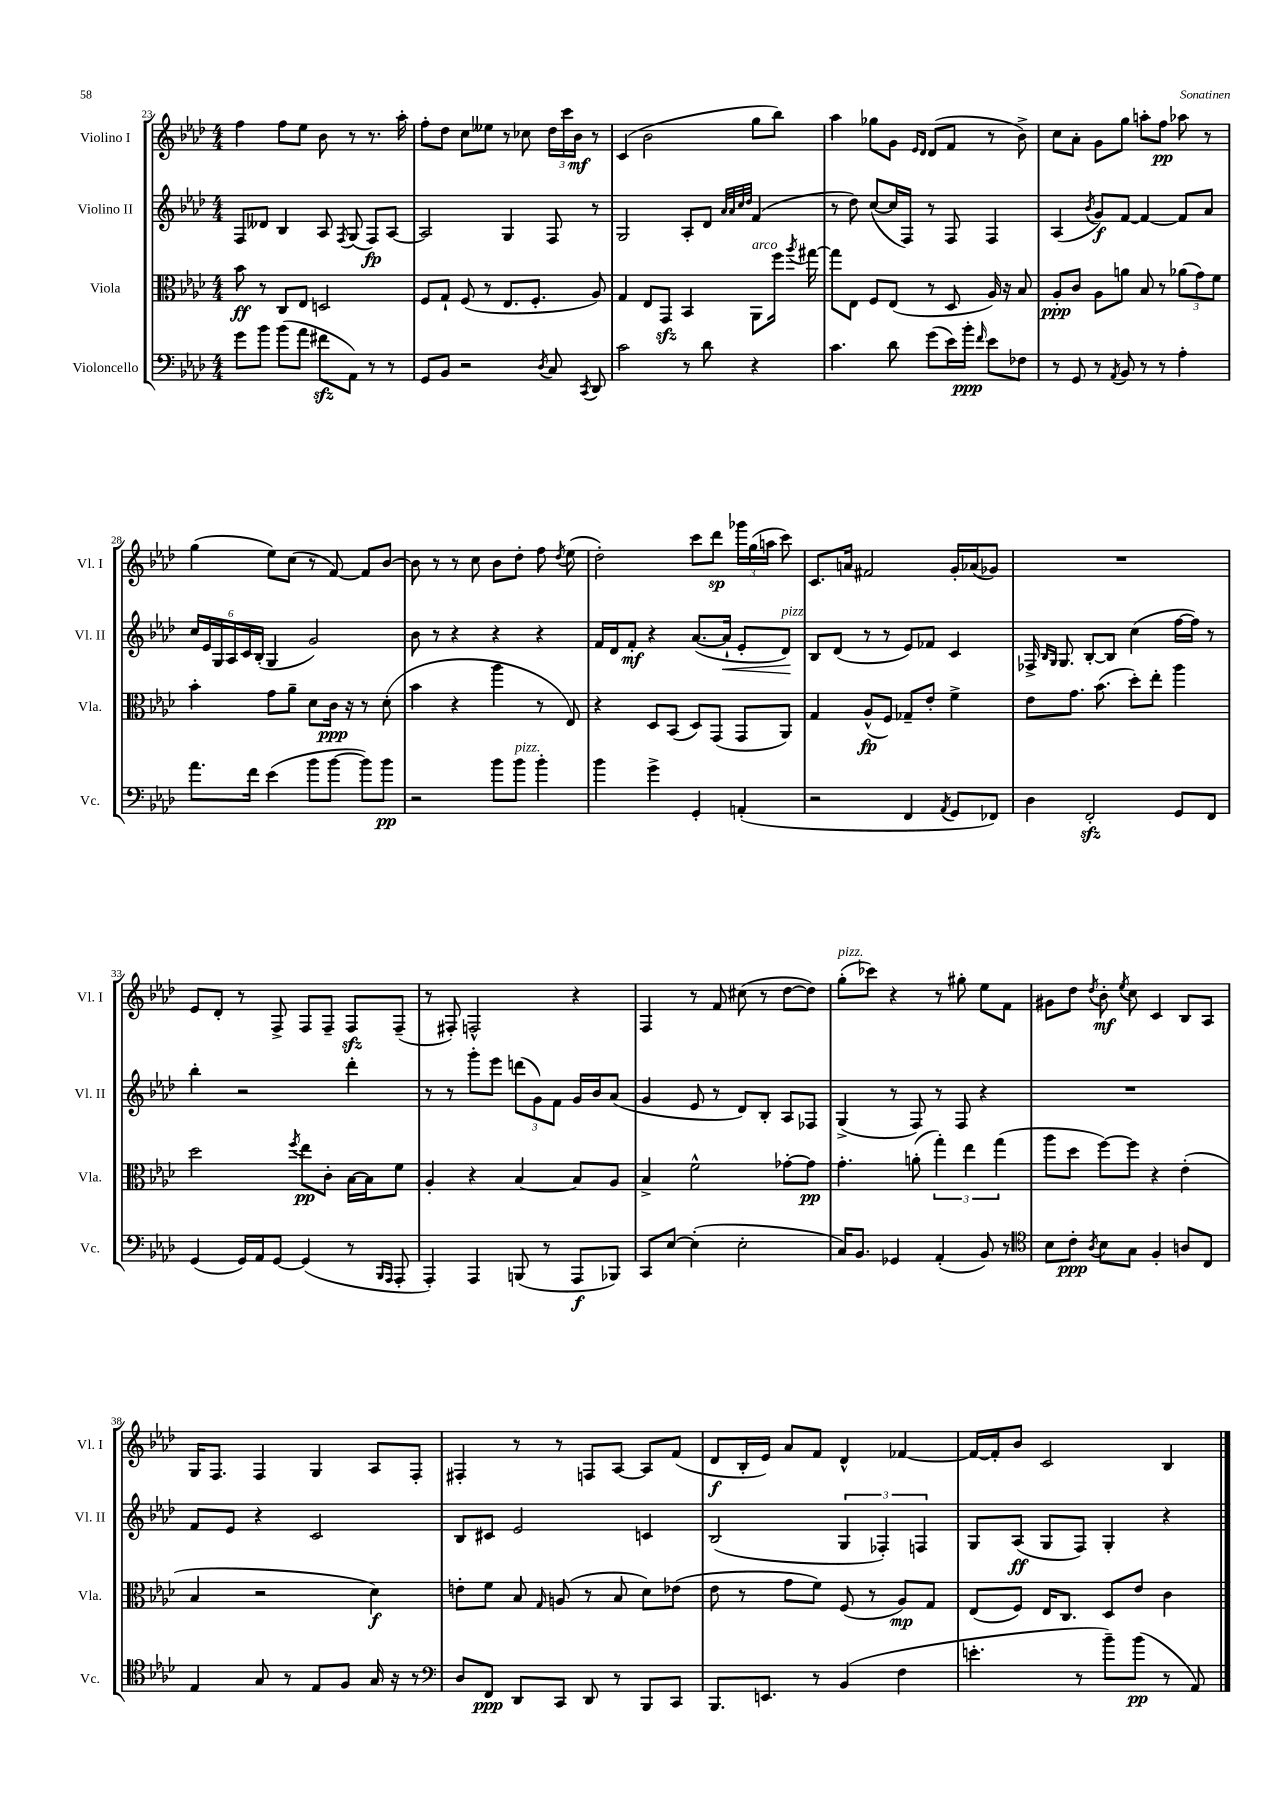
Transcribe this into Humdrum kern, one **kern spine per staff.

**kern	**kern	**kern	**kern
*staff4	*staff3	*staff2	*staff1
*clefF4	*clefC3	*clefG2	*clefG2
*k[b-e-a-d-]	*k[b-e-a-d-]	*k[b-e-a-d-]	*k[b-e-a-d-]
*M4/4	*M4/4	*M4/4	*M4/4
8g\L	8b-\	8F/L	4ff\
8b-\J	8r	8d--/J	.
(8b-\L	8C/L	4B-/	8ff\L
8a-\J	8E-/J	.	8ee-\J
8f#\L	2D/	8A-/	8b-\
.	.	8qF/	.
8AA-\J)	.	(8G/	8r
8r	.	8F/L)	8.r
8r	.	[8A-/J	.
.	.	.	16aa-'\
=	=	=	=
8GG/L	8F/L	2A-/]	8ff'\L
8BB-/J	8G`/J	.	8dd-\J
2r	(8F/	.	8cc\L
.	8r	.	8ee--\J
.	8.E-/L	4G/	8r
.	.	.	8cc-\
.	8.F'/J	.	.
8qD-/	.	.	.
8C/	.	8F/	24dd-\LL
.	.	.	24ccc\
.	.	.	24b-\JJ
8qCC/	.	.	.
8DD-/	8A-/)	8r	8r
=	=	=	=
2c\	4G/	2G/	(4c/
.	8E-/L	.	2b-\
.	8GG/J	.	.
8r	4BB-/	8A-'/L	.
8d-\	.	8d-/J	.
.	.	32qqa-/LLL	.
.	.	32qqa-/	.
.	.	32qqcc/	.
.	.	32qqdd-/JJJ	.
4r	8AA-\L	(4f/	8gg\L
.	16ff\Jk	.	8bb-\J)
.	8qaa-/	.	.
.	[16gg#\	.	.
=	=	=	=
4.c\	8gg#\]L	8r	4aa-\
.	8E-\J	8dd-\)	.
.	8F/L	([8cc/L	8gg-\L
8d-\	(8E-/J	16cc/]L	8g\J
.	.	16F/JJ)	.
.	.	.	16qqe-/LL
.	.	.	16qqd-/JJ
(8g\L	8r	8r	(8d-/L
16e-\L)	8D-/	8F/	8f/J
16b-'\JJ	.	.	.
16qqf/	.	.	.
8e-\L	16A-/)	4F/	8r
.	16r	.	.
8F-\J	8B-/	.	8b-^\)
=	=	=	=
8r	8A-'/L	(4A-/	8cc\L
8GG/	8c/J	.	8a-'\J
.	.	8qb-/	.
8r	8A-\L	8g/L)	8g\L
8qAA-/	.	.	.
8BB-/	8a\J	[8f/J	8gg\J
8r	8B-/	4f/_	8aa'\L
8r	8r	.	8ff\J
4A-'\	(12a-\L	8f/]L	8aa-\
.	12g\)	.	.
.	.	8a-/J	8r
.	12f\J	.	.
=	=	=	=
8.a-\L	4b-'\	24cc/LL	(4gg\
.	.	24e-/	.
.	.	24G/	.
.	.	24A-/	.
.	.	24c/	.
16f\Jk	.	.	.
.	.	(24B-'/JJ	.
(4e-\	8g\L	4G/	8ee-\L)
.	8a-~\J	.	(8cc\J
8b-\L	8d-\L	2g/)	8r
[8b-\J	16c\Jk	.	[8f/)
.	16r	.	.
8b-\]L)	8r	.	8f/]L
8b-\J	(8d-'\	.	[8b-/J
=	=	=	=
2r	4b-\	8b-\	8b-\]
.	.	8r	8r
.	4r	4r	8r
.	.	.	8cc\
8b-\L	4aa-\	4r	8b-\L
8b-\J	.	.	8dd-'\J
4b-'\	8r	4r	8ff\
.	.	.	8qdd-/
.	8E-/)	.	(8ee-\
=	=	=	=
4b-\	4r	16f/LL	2dd-'\)
.	.	16d-/J	.
.	.	8f'/J	.
4g^\	8D-/L	4r	.
.	(8BB-/J	.	.
4GG'/	8D-/L)	([8.a-/L	8ccc\L
.	(8GG/J	.	8ddd-\J
.	.	16a-`/]Jk	.
(4AA'/	8GG/L	8e-'/L	24ggg-\LL
.	.	.	(24gg\
.	.	.	24aa\JJ
.	8AA-/J)	8d-/J)	8ccc\)
=	=	=	=
2r	4G/	8B-/L	8.c/L
.	.	(8d-/J	.
.	.	.	16a/Jk
.	(8A-^^/L	8r	2f#/
.	8F/J)	8r	.
4FF/	8G-~/L	8e-/L)	.
.	8e-'/J	8f-/J	.
8qAA-/	.	.	.
8GG/L	4f^\	4c/	16g'/LL
.	.	.	(16a-/J
8FF-/J)	.	.	8g-/J)
=	=	=	=
4D-\	8e-\L	16F-^/	1r
.	.	16qqB-/LL	.
.	.	16qqG/JJ	.
.	.	8.G/	.
.	8.g\J	.	.
2FF'/	.	[8B-'/L	.
.	(8.b-\	.	.
.	.	8B-/]J	.
.	8dd-'\L)	(4cc\	.
.	8ee-'\J	.	.
8GG/L	4aa-\	[16ff\LL	.
.	.	16ff\]JJ)	.
8FF/J	.	8r	.
=	=	=	=
(4GG/	2dd-\	4bb-'\	8e-/L
.	.	.	8d-'/J
16GG/LL)	.	2r	8r
16AA-/J	.	.	.
[8GG/J	.	.	8F^/
.	8qff/	.	.
(4GG/]	8ee-\L	.	8F/L
.	8c'\J	.	8F~/J
8r	[16B-\LL	4ddd-'\	8F/L
.	16B-\]J	.	.
16qqBBB-/LL	.	.	.
16qqAAA-/JJ	.	.	.
8AAA-'/	8f\J	.	(8F~/J
=	=	=	=
4AAA-'/)	4A-'/	8r	8r
.	.	8r	8F#'/)
4AAA-/	4r	8ggg'\L	2F^^/
.	.	8eee-\J	.
(8BBB/	[4B-/	(12ddd\L	.
.	.	12g\)	.
8r	.	.	.
.	.	12f\J	.
8AAA-/L	8B-/]L	16g/LL	4r
.	.	16b-/J	.
8BBB-/J)	8A-/J	(8a-/J	.
=	=	=	=
8CC/L	4B-^/	4g/	4F/
[8E-/J	.	.	.
(4E-'\]	2f^^\	8e-/	8r
.	.	8r	8f/
2E-'\	.	8d-/L)	(8cc#\
.	.	8B-'/J	8r
.	[8g-'\L	8A-/L	[8dd-\L
.	8g-\]J	8F-/J	8dd-\]J)
=	=	=	=
16C/LK)	4.g'\	(4G^/	(8gg'\L
8.BB-/J	.	.	.
.	.	.	8ccc-\J)
4GG-/	.	8r	4r
.	(8a'\	8F/)	.
(4AA-'/	6gg'\)	8r	8r
.	.	8F/	8gg#'\
.	6ee-\	.	.
8BB-/)	.	4r	8ee-\L
.	(6gg\	.	.
8r	.	.	8f\J
=	=	=	=
*clefC4	*	*	*
8B-\L	8aa-\L	1r	8g#\L
8c'\J	8dd-\J	.	8dd-\J
8qA-/	.	.	8qdd-/
8B-\L	[8ff\L)	.	8b-'\
.	.	.	8qee-/
8G\J	8ff\]J	.	8cc\
4F'/	4r	.	4c/
8A/L	(4e-'\	.	8B-/L
8C/J	.	.	8A-/J
=	=	=	=
4E-/	4B-/	8f/L	16G/LK
.	.	.	8.F/J
.	.	8e-/J	.
8G/	2r	4r	4F/
8r	.	.	.
8E-/L	.	2c/	4G/
8F/J	.	.	.
16G/	4d-\)	.	8A-/L
16r	.	.	.
8r	.	.	8F'/J
=	=	=	=
*clefF4	*	*	*
8D-/L	8e'\L	8B-/L	4F#'/
8FF/J	8f\J	8c#/J	.
8DD-/L	8B-/	2e-/	8r
.	16qqG/	.	.
8CC/J	(8A/	.	8r
8DD-/	8r	.	8F/L
8r	8B-/	.	[8A-/J
8BBB-/L	8d-\L)	4c/	8A-/]L
8CC/J	(8e-\J	.	(8f/J
=	=	=	=
8.BBB-/L	8e-\	(2B-/	8d-/L
.	8r	.	16B-'/L
8.EE/J	.	.	16e-/JJ)
.	8g\L	.	8a-/L
8r	8f\J)	.	8f/J
(4BB-/	(8F/	6G/	4d-^^/
.	8r	.	.
.	.	6F-'/)	.
4F\	8A-/L)	.	[4f-/
.	.	6F/	.
.	8G/J	.	.
=	=	=	=
4.e'\	(8E-/L	8G/L	16f-/_LL
.	.	.	16f-'/]J
.	8F/J)	(8A-/J	8b-/J
.	16E-/LK	8G/L	2c/
.	8.C/J	.	.
8r	.	8F/J)	.
8b-~\L)	8D-/L	4G'/	.
(8b-\J	8e-/J	.	.
8r	4c\	4r	4B-/
8AA-/)	.	.	.
==	==	==	==
*-	*-	*-	*-
